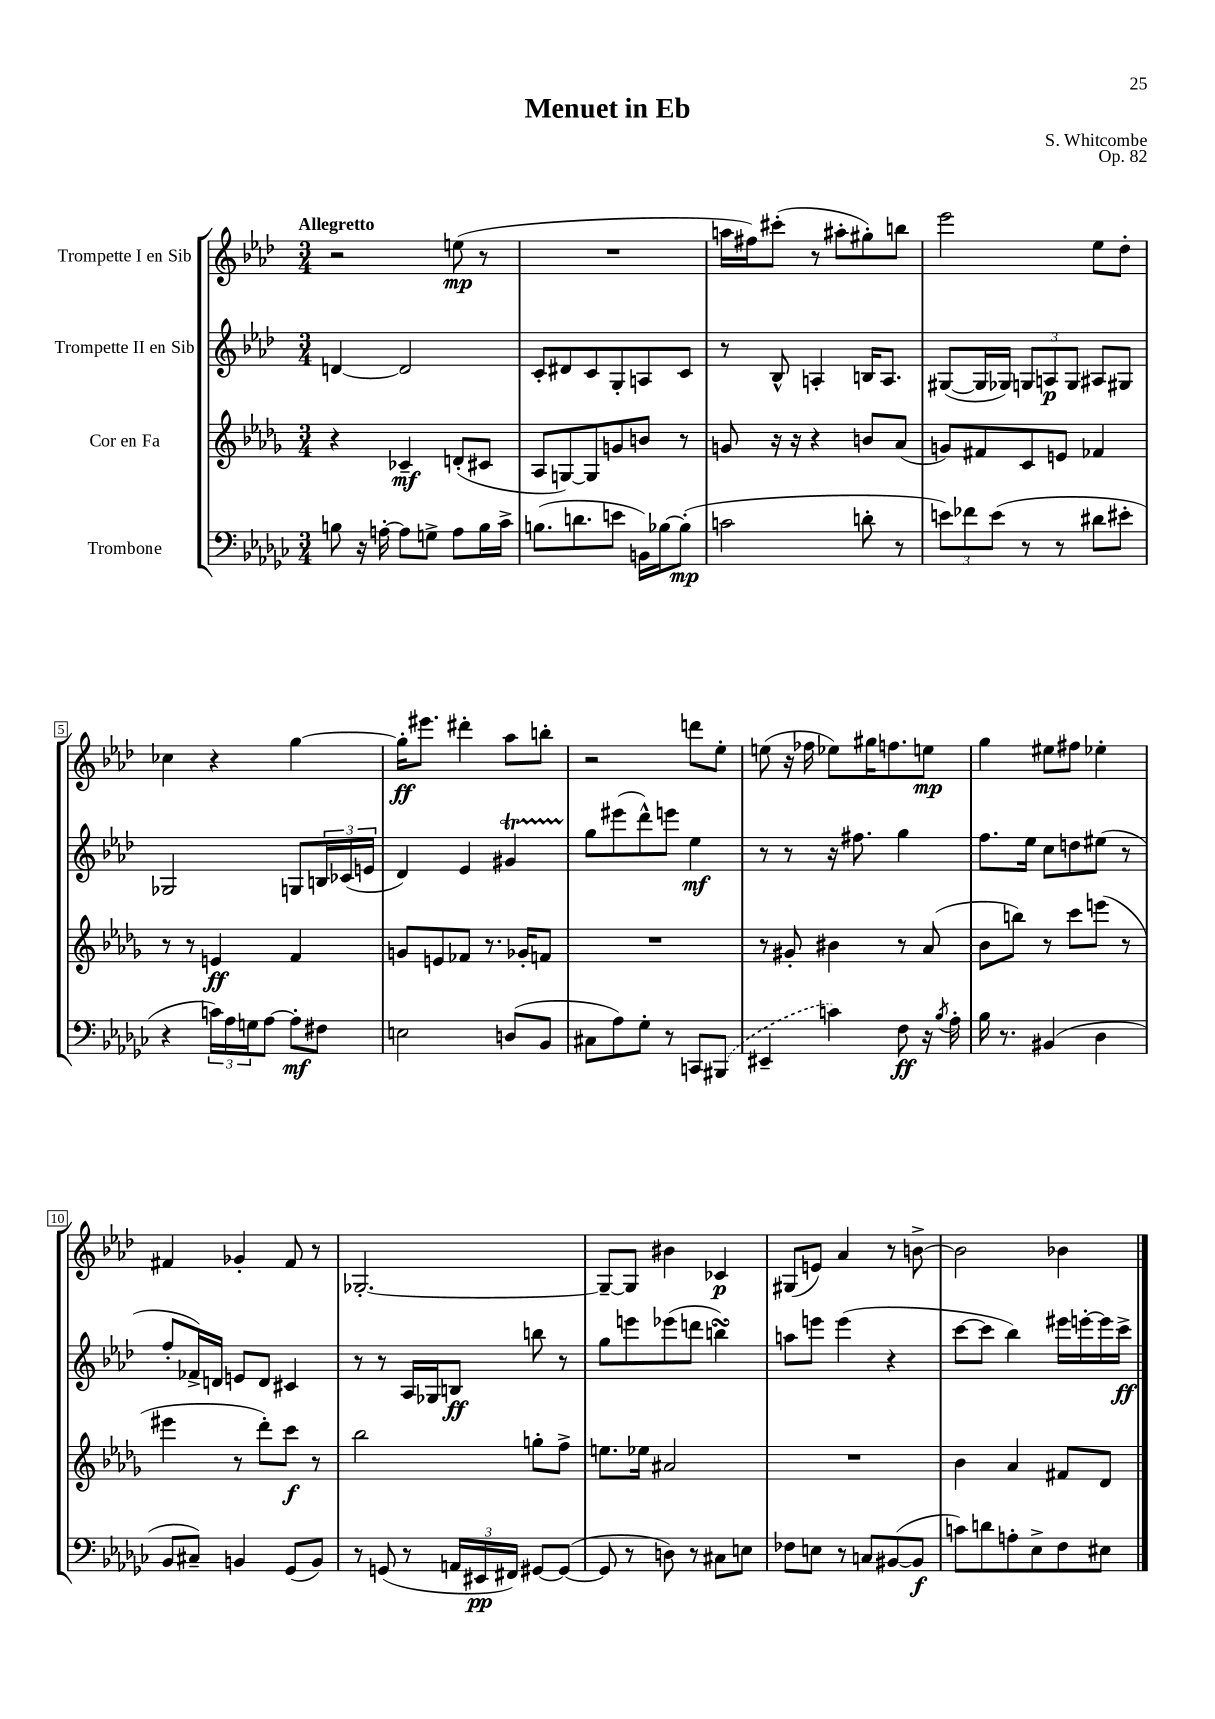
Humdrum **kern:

**kern	**kern	**kern	**kern
*staff4	*staff3	*staff2	*staff1
*clefF4	*clefG2	*clefG2	*clefG2
*k[b-e-a-d-g-c-]	*k[b-e-a-d-g-]	*k[b-e-a-d-]	*k[b-e-a-d-]
*M3/4	*M3/4	*M3/4	*M3/4
8B\	4r	[4d/	2r
16r	.	.	.
[16A'\	.	.	.
8A\]L	4c-~/	2d/]	.
8G^\J	.	.	.
8A\L	(8d'/L	.	(8ee\
16B\L	8c#/J	.	8r
16c-^\JJ	.	.	.
=	=	=	=
(8.B\L	8A-/L	8c'/L	2.r
.	[8G/)	8d#/	.
8.d\	.	.	.
.	8G/]	8c/	.
8e\J	8g/	8G'/	.
16BB\LL)	8b/J	8A/	.
[16B-\J	.	.	.
(8B-'\]J	8r	8c/J	.
=	=	=	=
2c\	8g/	8r	16aa\LL
.	.	.	16ff#\J)
.	16r	8B-^^/	(8ccc#'\J
.	16r	.	.
.	4r	4A'/	8r
.	.	.	8aa#'\L
8d'\	8b/L	16B/LK	8gg#'\)
.	.	8.A/J	.
8r	(8a-/J	.	8bb\J
=	=	=	=
12e\L)	8g/L)	([8G#/L	2eee-\
12f-\	.	.	.
.	8f#/	16G#/]L	.
(12e\J	.	.	.
.	.	16G-/JJ)	.
8r	8c/	12G/L	.
.	.	12A/	.
8r	8e/J	.	.
.	.	12G/J	.
8d#\L	4f-/	8A#/L	8ee-\L
8e#'\J	.	8G#/J	8dd-'\J
=	=	=	=
4r	8r	2G-/	4cc-\
.	8r	.	.
24c\LL)	4e/	.	4r
24A-\	.	.	.
24G\J	.	.	.
[8A-\J	.	.	.
8A-'\]L	4f/	8G/L	[4gg\
8F#\J	.	24B/L	.
.	.	(24c-/	.
.	.	24e/JJ	.
=	=	=	=
2E\	8g/L	4d-/)	16gg'\]LK
.	.	.	8.eee#\J
.	8e/	.	.
.	8f-/J	4e-/	4ddd#'\
.	8.r	.	.
(8D/L	.	4g#/	8aa-\L
.	16g-'/LK	.	.
8BB-/J	8f/J	.	8bb'\J
=	=	=	=
8C#\L	2.r	8gg\L	2r
8A-\)	.	(8eee#\	.
8G-'\J	.	8ddd-^^\)	.
8r	.	8eee\J	.
8CC/L	.	4ee-\	8ddd\L
(8BBB#/J	.	.	8ee-'\J
=	=	=	=
4EE#~/	8r	8r	(8ee\
.	8g#'/	8r	16r
.	.	.	16ff-\
4c\)	4b#\	16r	8ee-\L)
.	.	8.ff#\	.
.	.	.	16gg#\K
.	.	.	8.ff\
8F\	8r	4gg\	.
16r	(8a-/	.	8ee\J
8qB-/	.	.	.
16A-'\	.	.	.
=	=	=	=
16B-\	8b-\L	8.ff\L	4gg\
8.r	.	.	.
.	8bb\J)	.	.
.	.	16ee-\Jk	.
(4BB#/	8r	8cc\L	8ee#\L
.	8ccc\L	8dd\	8ff#\J
4D-\	(8eee\J	(8ee#\J	4ee-'\
.	8r	8r	.
=	=	=	=
8BB-/L	4eee#\	8ff'/L	4f#/
8C#~/J)	.	16f-^/L)	.
.	.	16d/JJ	.
4BB/	8r	8e/L	4g-'/
.	8ddd-'\L)	8d/J	.
(8GG-/L	8ccc\J	4c#/	8f#/
8BB/J)	8r	.	8r
=	=	=	=
8r	2bb-\	8r	[2.G-'/
(8GG/	.	8r	.
8r	.	16A-/LL	.
.	.	16G-/J	.
24AA/LL	.	8B/J	.
24EE#/	.	.	.
24FF#/JJ)	.	.	.
[8GG#/L	8gg'\L	8bb\	.
(8GG#/_J	8ff^\J	8r	.
=	=	=	=
8GG#/]	8.ee\L	8gg\L	8G-~/_L
8r	.	8eee\	8G-/]J
.	16ee-\Jk	.	.
8D\)	2a#/	(8eee-\	4b#\
8r	.	8ddd\J	.
8C#\L	.	4bb\)	4c-/
8E\J	.	.	.
=	=	=	=
8F-\L	2.r	8aa\L	(8G#/L
8E\J	.	8eee\J	8e/J)
8r	.	(4eee\	4a-/
8C/L	.	.	.
([8BB#/	.	4r	8r
8BB#/]J	.	.	[8b^\
=	=	=	=
8c\L)	4b-\	[8ccc\L	2b\]
8d\	.	8ccc\]J	.
8A'\	4a-/	4bb-\)	.
8E-^\	.	.	.
8F\	8f#/L	16eee#\LL	4b-\
.	.	[16eee'\	.
8E#\J	8d-/J	16eee\]	.
.	.	16ccc^\JJ	.
==	==	==	==
*-	*-	*-	*-
